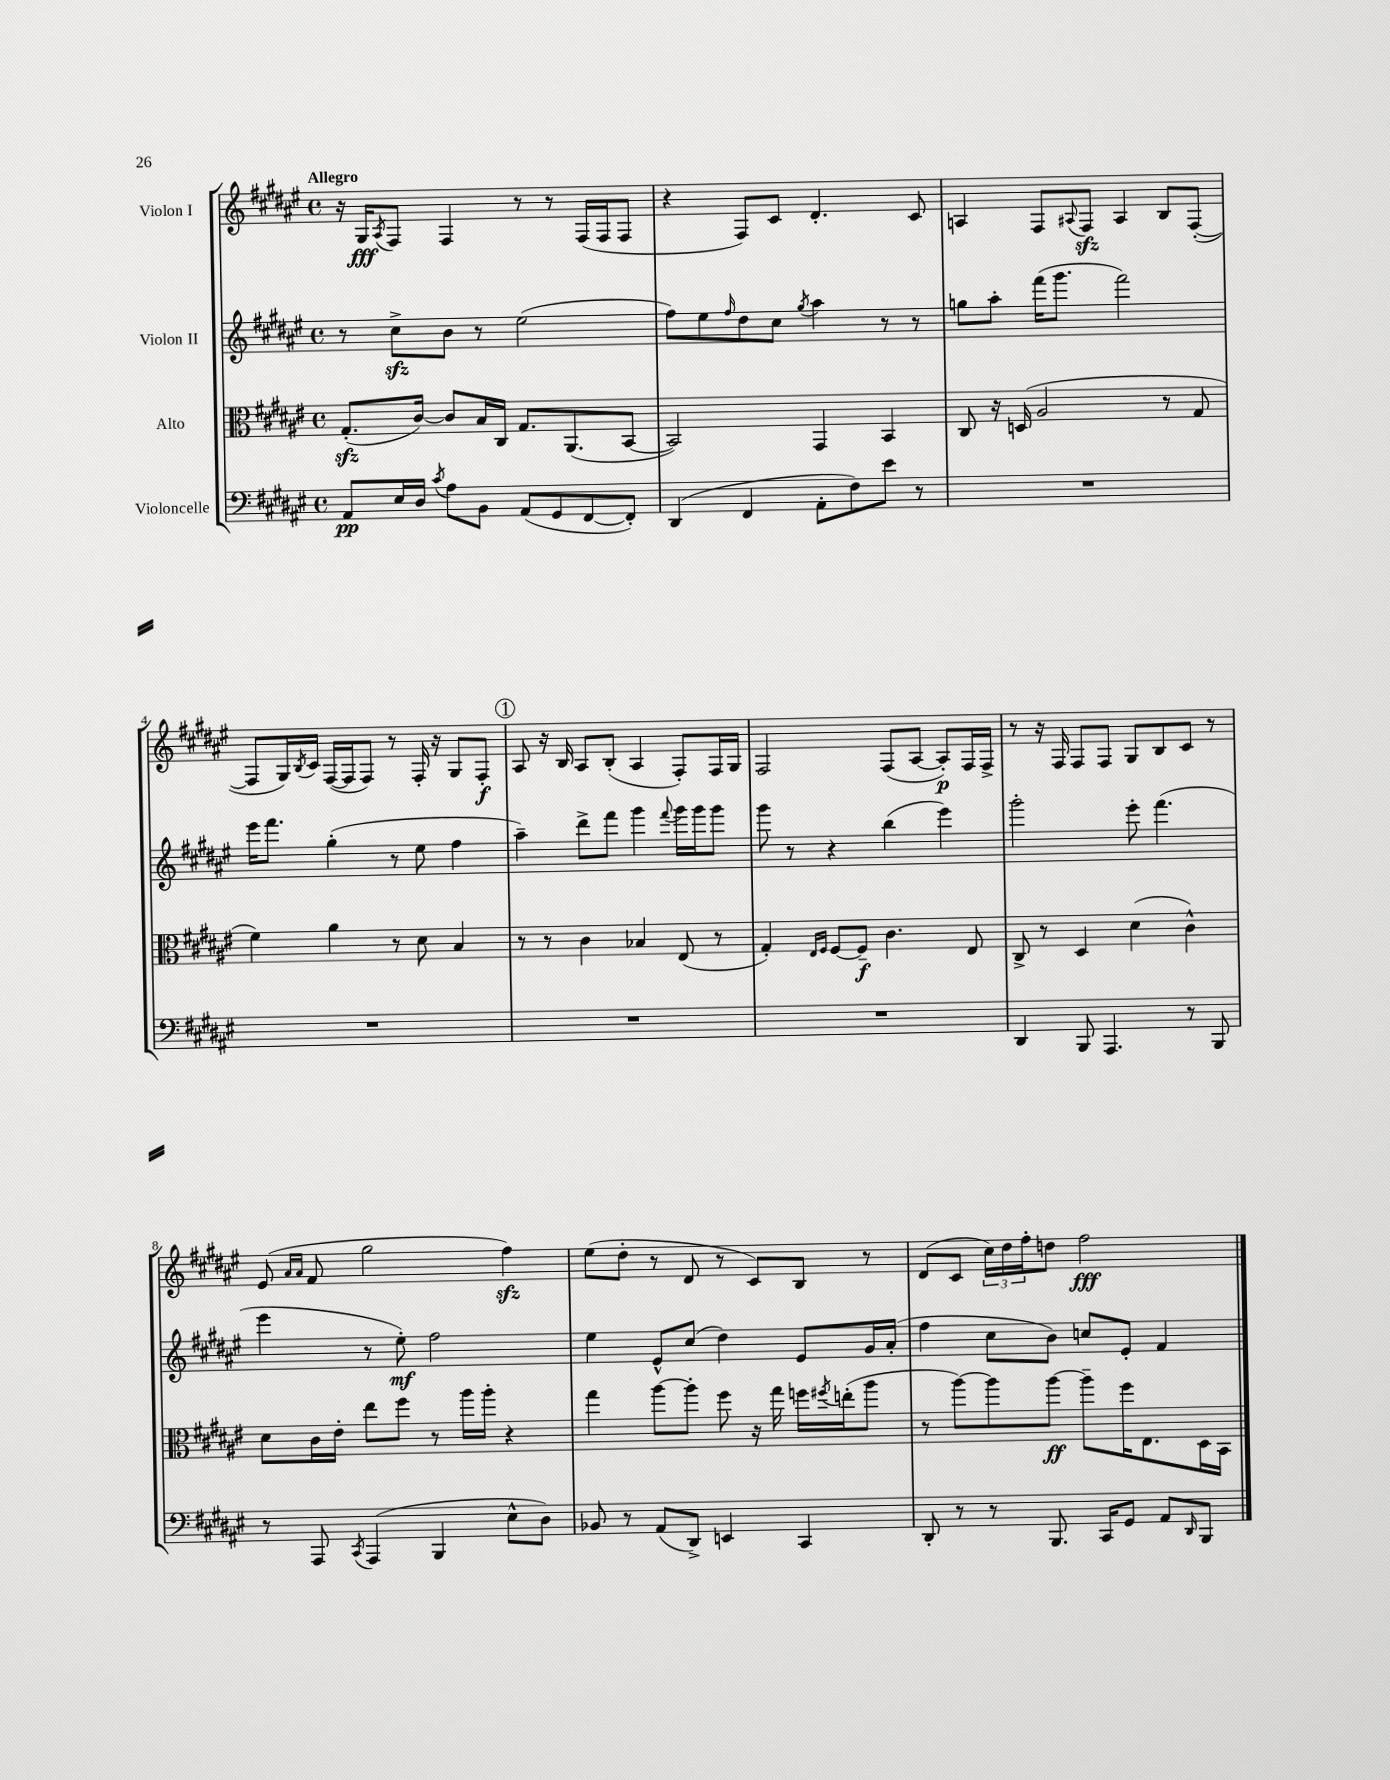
<<
\new StaffGroup <<
\new Staff = "s0" \with { instrumentName = "Violon I" } {
    \clef treble \key fis \major \defaultTimeSignature \time 4/4 \tempo "Allegro"
    r16 gis16\fff \acciaccatura { ais8 } fis8 fis4 r8 r8 fis16( fis16 fis8 |
    r4 fis8) cis'8 dis'4.-. cis'8 |
    a4 fis8 \appoggiatura { ais8 } fis8\sfz ais4 b8 fis8~-.( |
    fis8 gis16) \acciaccatura { b8 } cis'16 fis16~( fis16 fis8) r8 fis16-. r16 gis8 fis8-.\f |
    \mark \markup { \circle "1" } ais8 r16 b16 ais8 b8-.( ais4 fis8-.) fis16 gis16 |
    fis2 fis8( ais8~ ais8-.\p) fis16 fis16-> |
    r8 r16 fis16 fis8 fis8 gis8 b8 cis'8 r8 |
    eis'8( \grace { ais'16 ais'16 } fis'8 gis''2 fis''4\sfz) |
    eis''8( dis''8-. r8 dis'8 r8 cis'8) b8 r8 |
    dis'8( cis'8 \tuplet 3/2 { cis''16) dis''16 fis''16-. } d''8 fis''2\fff \bar "|." |
}
\new Staff = "s1" \with { instrumentName = "Violon II" } {
    \clef treble \key fis \major \defaultTimeSignature \time 4/4
    r8 cis''8->\sfz b'8 r8 eis''2( |
    fis''8) eis''8 \grace { fis''16 } dis''8 cis''8 \acciaccatura { gis''8 } ais''4 r8 r8 |
    g''8 ais''8-. fis'''16( gis'''8. fis'''2) |
    eis'''16 fis'''8. gis''4-.( r8 eis''8 fis''4 |
    \mark \markup { \circle "1" } ais''4--) dis'''8-> fis'''8 gis'''4 \appoggiatura { fis'''8 } gis'''16 gis'''16 gis'''8 |
    gis'''8 r8 r4 b''4( eis'''4) |
    gis'''2-. eis'''8-. fis'''4.( |
    eis'''4 r8 eis''8-.\mf) fis''2 |
    eis''4 eis'8-^ cis''8( dis''4) eis'8 gis'16 ais'16-.( |
    fis''4 cis''8 b'8) c''8 eis'8-. fis'4 \bar "|." |
}
\new Staff = "s2" \with { instrumentName = "Alto" } {
    \clef alto \key fis \major \defaultTimeSignature \time 4/4
    gis8.-.\sfz( cis'16~) cis'8 b16 cis16 gis8. ais,8.( b,8~ |
    b,2) gis,4 b,4 |
    cis8 r16 d16( ais2 r8 gis8 |
    fis'4) ais'4 r8 dis'8 b4 |
    \mark \markup { \circle "1" } r8 r8 cis'4 bes4 eis8( r8 |
    gis4-.) \grace { eis16 fis16 } fis8~ fis8--\f cis'4. eis8 |
    cis8-> r8 dis4 dis'4( cis'4-^) |
    dis'8 cis'16 eis'16-. eis''8 fis''8 r8 ais''16 ais''16-. r4 |
    gis''4 ais''8~ ais''8-. fis''8 r16 gis''16 f''16 \acciaccatura { fis''8 } e''16-.( ais''8 |
    r8 ais''8~) ais''8 ais''8~\ff ais''8-- fis''16 eis8. dis16 b,16 \bar "|." |
}
\new Staff = "s3" \with { instrumentName = "Violoncelle" } {
    \clef bass \key fis \major \defaultTimeSignature \time 4/4
    ais,8\pp eis16 dis16 \acciaccatura { cis'8 } ais8 b,8 ais,8( gis,8 fis,8~ fis,8-.) |
    dis,4( fis,4 ais,8-. fis8) eis'8 r8 |
    R1 |
    R1 |
    \mark \markup { \circle "1" } R1 |
    R1 |
    dis,4 b,,8 ais,,4. r8 b,,8 |
    r8 ais,,8 \acciaccatura { cis,8 } ais,,4( b,,4 eis8-^ dis8) |
    bes,8 r8 ais,8( dis,8->) e,4 cis,4 |
    dis,8-. r8 r8 b,,8. cis,16 gis,8 ais,8 \grace { dis,16 } b,,8 \bar "|." |
}
>>
>>
